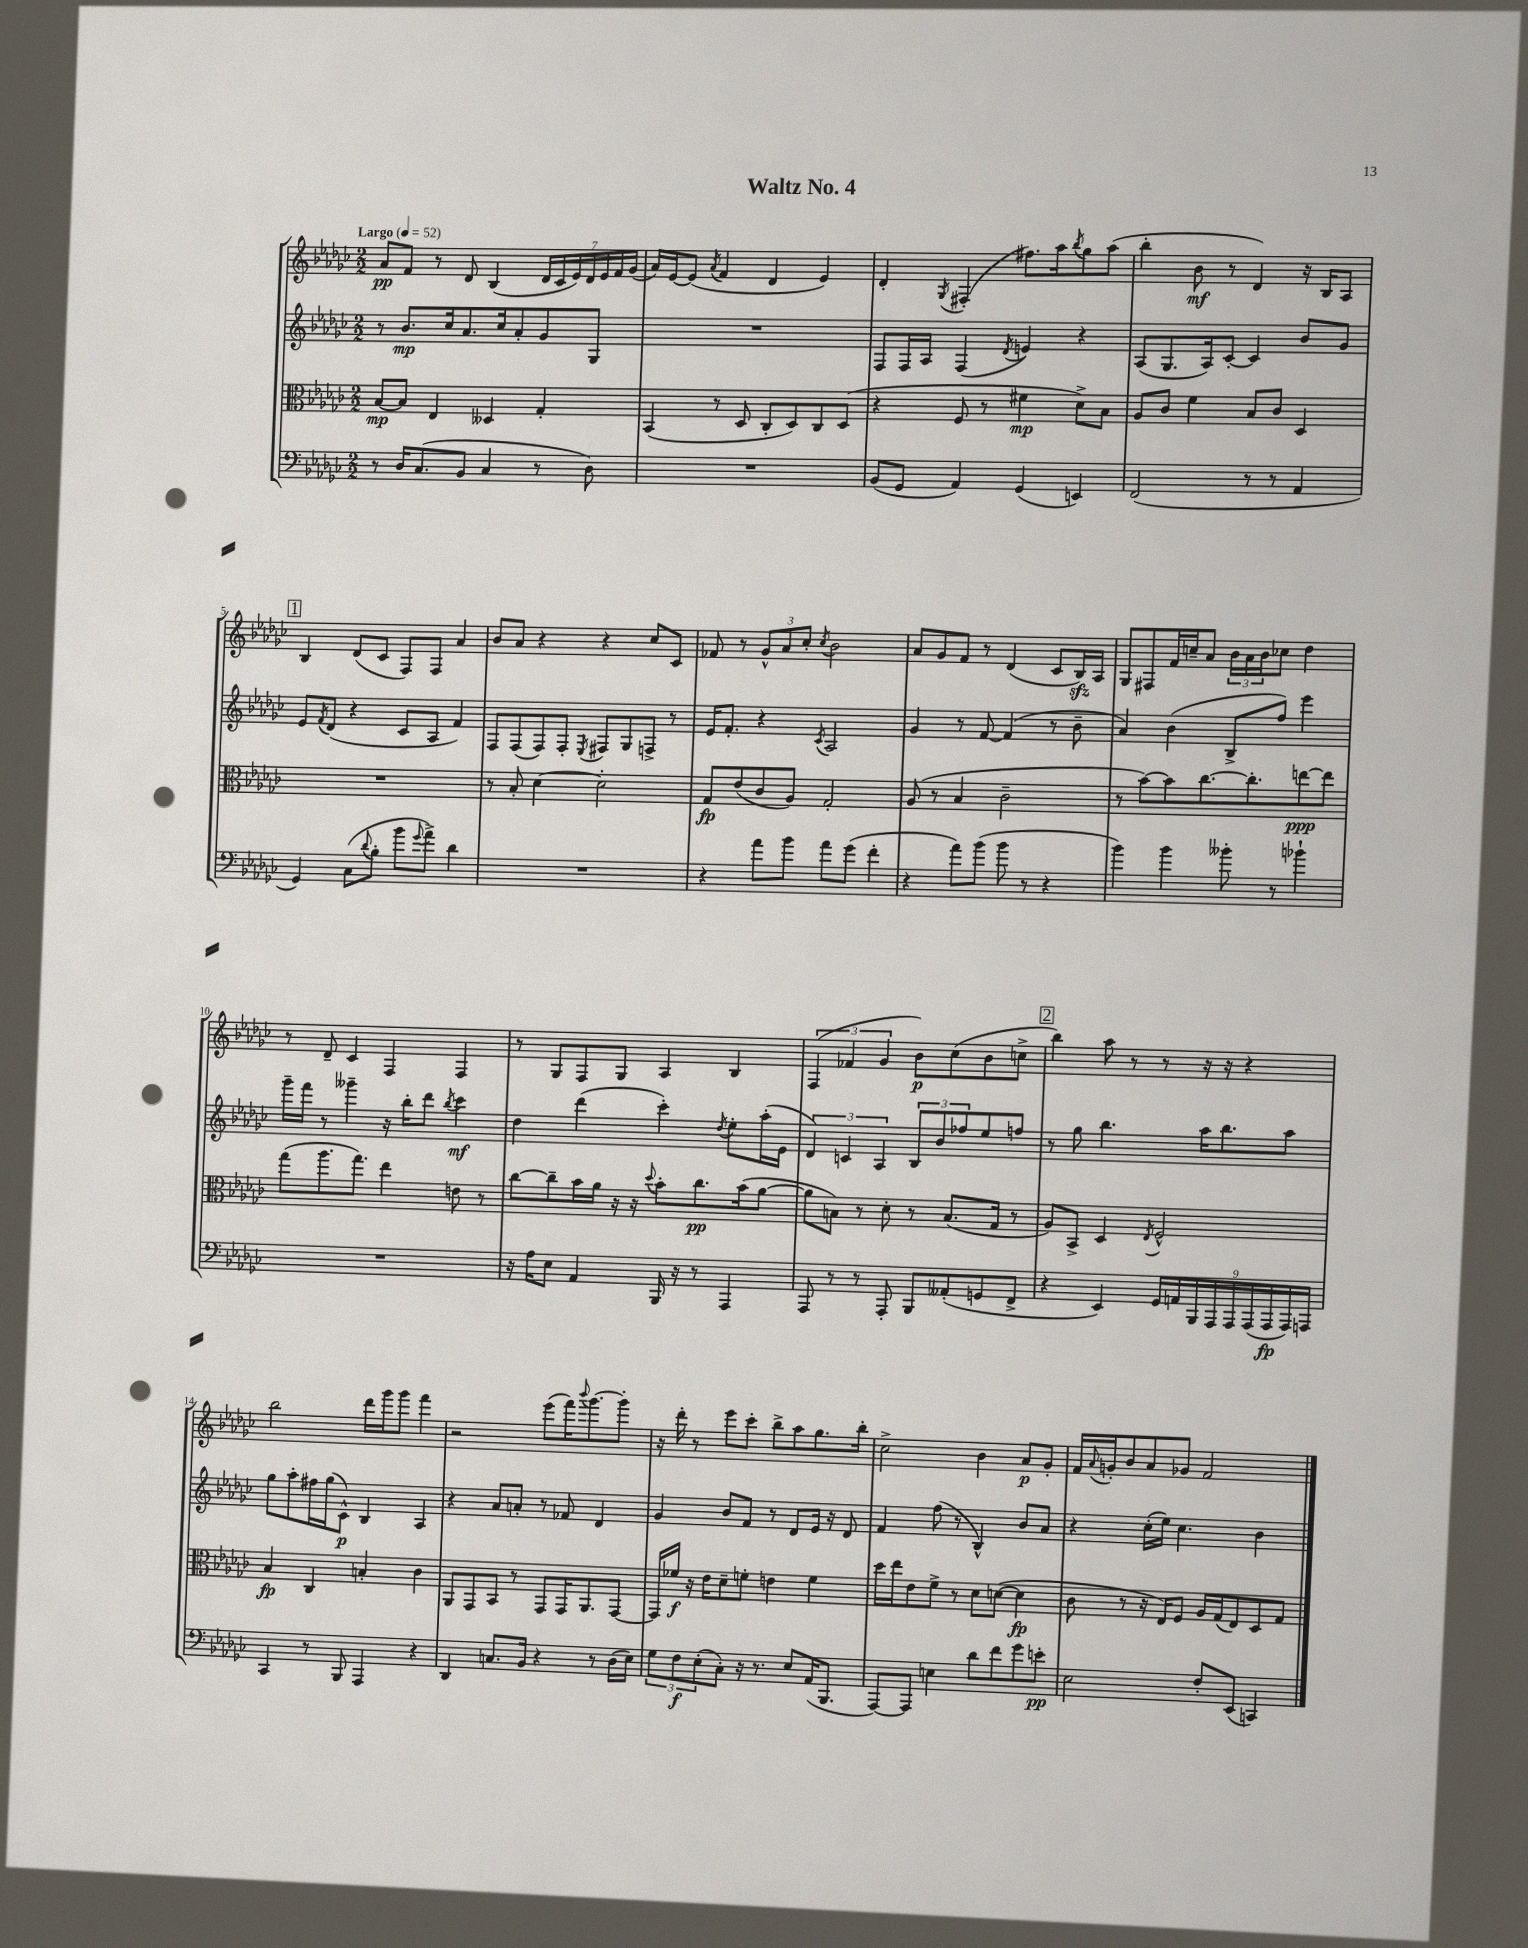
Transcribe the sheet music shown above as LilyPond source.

\header { title = "Waltz No. 4" }
<<
\new StaffGroup <<
\new Staff = "s0" {
    \clef treble \key ges \major \numericTimeSignature \time 2/2 \tempo "Largo" 4 = 52
    aes'8\pp f'8 r8 des'8 bes4( \tuplet 7/4 { des'16 ces'16 ees'16) des'16 ees'16 f'16 ges'16( } |
    aes'16) ees'16~ ees'8( \acciaccatura { aes'8 } f'4 des'4 ees'4) |
    des'4-. \acciaccatura { ges8 } fis4-.( fis''8.) aes''16 \acciaccatura { bes''8 } ges''8 aes''8( |
    bes''4-. bes'8\mf r8 des'4) r16 bes16 aes8 |
    \mark \markup { \box "1" } bes4 des'8( ces'8 f8) f8 aes'4 |
    bes'8 aes'8 r4 r4 ces''8 ces'8 |
    fes'8 r8 \tuplet 3/2 { ges'8-^ aes'8 ces''8-. } \acciaccatura { ces''8 } bes'2 |
    aes'8 ges'8 f'8 r8 des'4( ces'8 bes16\sfz) aes16 |
    ges8 fis8 f'16 c''16-- aes'8 \tuplet 3/2 { bes'16 aes'16 bes'16 } ces''8 des''4 |
    r8 des'8-- ces'4 f4 f4 |
    r8 ges8 f8 ges8 aes4 bes4 |
    \tuplet 3/2 { f4( fes'4 ges'4 } bes'8\p) ces''8( bes'8 c''8-> |
    \mark \markup { \box "2" } bes''4) aes''8 r8 r8 r16 r16 r4 |
    bes''2 des'''16 ges'''16 ges'''8 f'''4 |
    r2 ees'''8( f'''16) \appoggiatura { bes'''8 } ges'''8.~ ges'''8-. |
    r16 des'''16-. r8 ees'''8 ces'''8-. bes''8-> aes''8 ges''8. bes''16-. |
    ces''2-> bes'4 aes'8\p ges'8-. |
    f'16 \appoggiatura { aes'8 } g'16-. bes'8 aes'8 ges'8 f'2 \bar "|." |
}
\new Staff = "s1" {
    \clef treble \key ges \major \numericTimeSignature \time 2/2
    r8 bes'8.\mp ces''16 aes'8. ces''16 aes'8-. ges'8 ges8 |
    R1 |
    f8 f16 aes16 f4( \acciaccatura { des'8 } e'4) r4 |
    aes8( ges8. aes16) ces'8~-. ces'4 bes'8 ges'8 |
    \mark \markup { \box "1" } ees'8 \acciaccatura { f'8 } des'8( r4 ces'8 aes8 f'4) |
    f8 f8( f8) f8-. \acciaccatura { ees8 } fis8 ges8 f8-> r8 |
    ees'16 f'8.-. r4 \acciaccatura { ces'8 } aes2 |
    ges'4 r8 f'8~ f'4( r8 bes'8-- |
    aes'4) bes'4( bes8-> f''8) ees'''4 |
    ges'''16-- f'''16 r8 geses'''4-- r16 bes''16-. des'''8 \acciaccatura { bes''8 } ces'''4\mf |
    des''4 des'''4( ces'''4-.) \acciaccatura { des''8 } ees''8-. aes''16-.( ees'16 |
    \tuplet 3/2 { des'4) c'4 aes4 } \tuplet 3/2 { bes8 bes'8 fes''8 } ees''8 f''8 |
    \mark \markup { \box "2" } r8 ges''8 bes''4. aes''16 bes''8. aes''8 |
    ges''8 aes''8-. fis''16 ges''16( ces'8-^\p) bes4 aes4 |
    r4 aes'8 a'8-. r8 fes'8 des'4 |
    ges'4 bes'8 f'8 r8 des'8 ees'16 r16 des'8 |
    f'4 f''8( r8 bes4-^) bes'8 aes'8 |
    r4 ces''16-.( ees''16) ces''4. bes'4 \bar "|." |
}
\new Staff = "s2" {
    \clef alto \key ges \major \numericTimeSignature \time 2/2
    bes8~\mp bes8 ees4 deses4 ges4-. |
    bes,4( r8 des8 ces8-. des8) ces8 des8( |
    r4 f8 r8 fis'4\mp des'8->) bes8 |
    aes8 ces'8 f'4 bes8 ces'8 des4 |
    \mark \markup { \box "1" } R1 |
    r8 bes8-. des'4~ des'2-. |
    ges8\fp ees'8( ces'8 aes8) ges2-. |
    aes8( r8 bes4 ces'2-- |
    r8 bes'8~) bes'8 ces''8.~ ces''8.-. e''8~\ppp e''8 |
    ges''8( aes''8. ges''8.) ees''4 e'8 r8 |
    ces''8~ ces''8-- bes'16 aes'16 r16 r16 \appoggiatura { des''8 } bes'8-. ces''8.\pp bes'16( aes'8~ |
    aes'8 b8) r8 des'8-. r8 b8.( ges16 r8 |
    \mark \markup { \box "2" } aes8) bes,8-> des4 \acciaccatura { ees8 } f2-^ |
    bes4\fp ces4 b4-. ces'4 |
    aes,8 ges,8 bes,8 r8 ges,8 ges,16 aes,8. ges,8~ |
    ges,16 fes'16\f r16 ees'16 des'8-- f'8-. e'4 f'4 |
    des''16 ees''16 ees'8 f'8-> r8 des'8 d'8~( d'4\fp |
    ces'8 r8 r16 ees16) f8 aes16 ges16( ees8) des8 ges8 \bar "|." |
}
\new Staff = "s3" {
    \clef bass \key ges \major \numericTimeSignature \time 2/2
    r8 des16 ces8.( bes,8 ces4 r8 des8) |
    R1 |
    bes,8( ges,8 aes,4) ges,4( e,4) |
    f,2( r8 r8 aes,4 |
    \mark \markup { \box "1" } ges,4) ces8( \appoggiatura { des'8 } bes8-. bes'8 \appoggiatura { ges'8 } aes'8->) des'4 |
    R1 |
    r4 aes'8 bes'8 aes'8 ges'8( f'4-. |
    r4 aes'8) bes'8( bes'8 r8 r4 |
    bes'4) bes'4 beses'8-. r8 bes'4-! |
    R1 |
    r16 aes16 ees8 aes,4 bes,,16 r16 r8 aes,,4 |
    aes,,8 r8 r8 aes,,8-. bes,,8 aeses,8-.( g,8 f,8-> |
    \mark \markup { \box "2" } r4 ees,4) \tuplet 9/8 { ges,16 a,16 bes,,16 aes,,16 aes,,16 aes,,16( aes,,16\fp aes,,16) a,,16 } |
    ces,4 r8 bes,,8 aes,,4 r4 |
    des,4 c8. bes,16 r4 r8 des16( ees16) |
    \tuplet 3/2 { ges8 f8\f ees8-.( } ces8-.) r16 r8. ees8 aes,16( bes,,8. |
    aes,,8~) aes,,8 e4 des'8 f'8 ges'8 e'8-.\pp |
    ees2 f8-. ees,8( c,4) \bar "|." |
}
>>
>>
